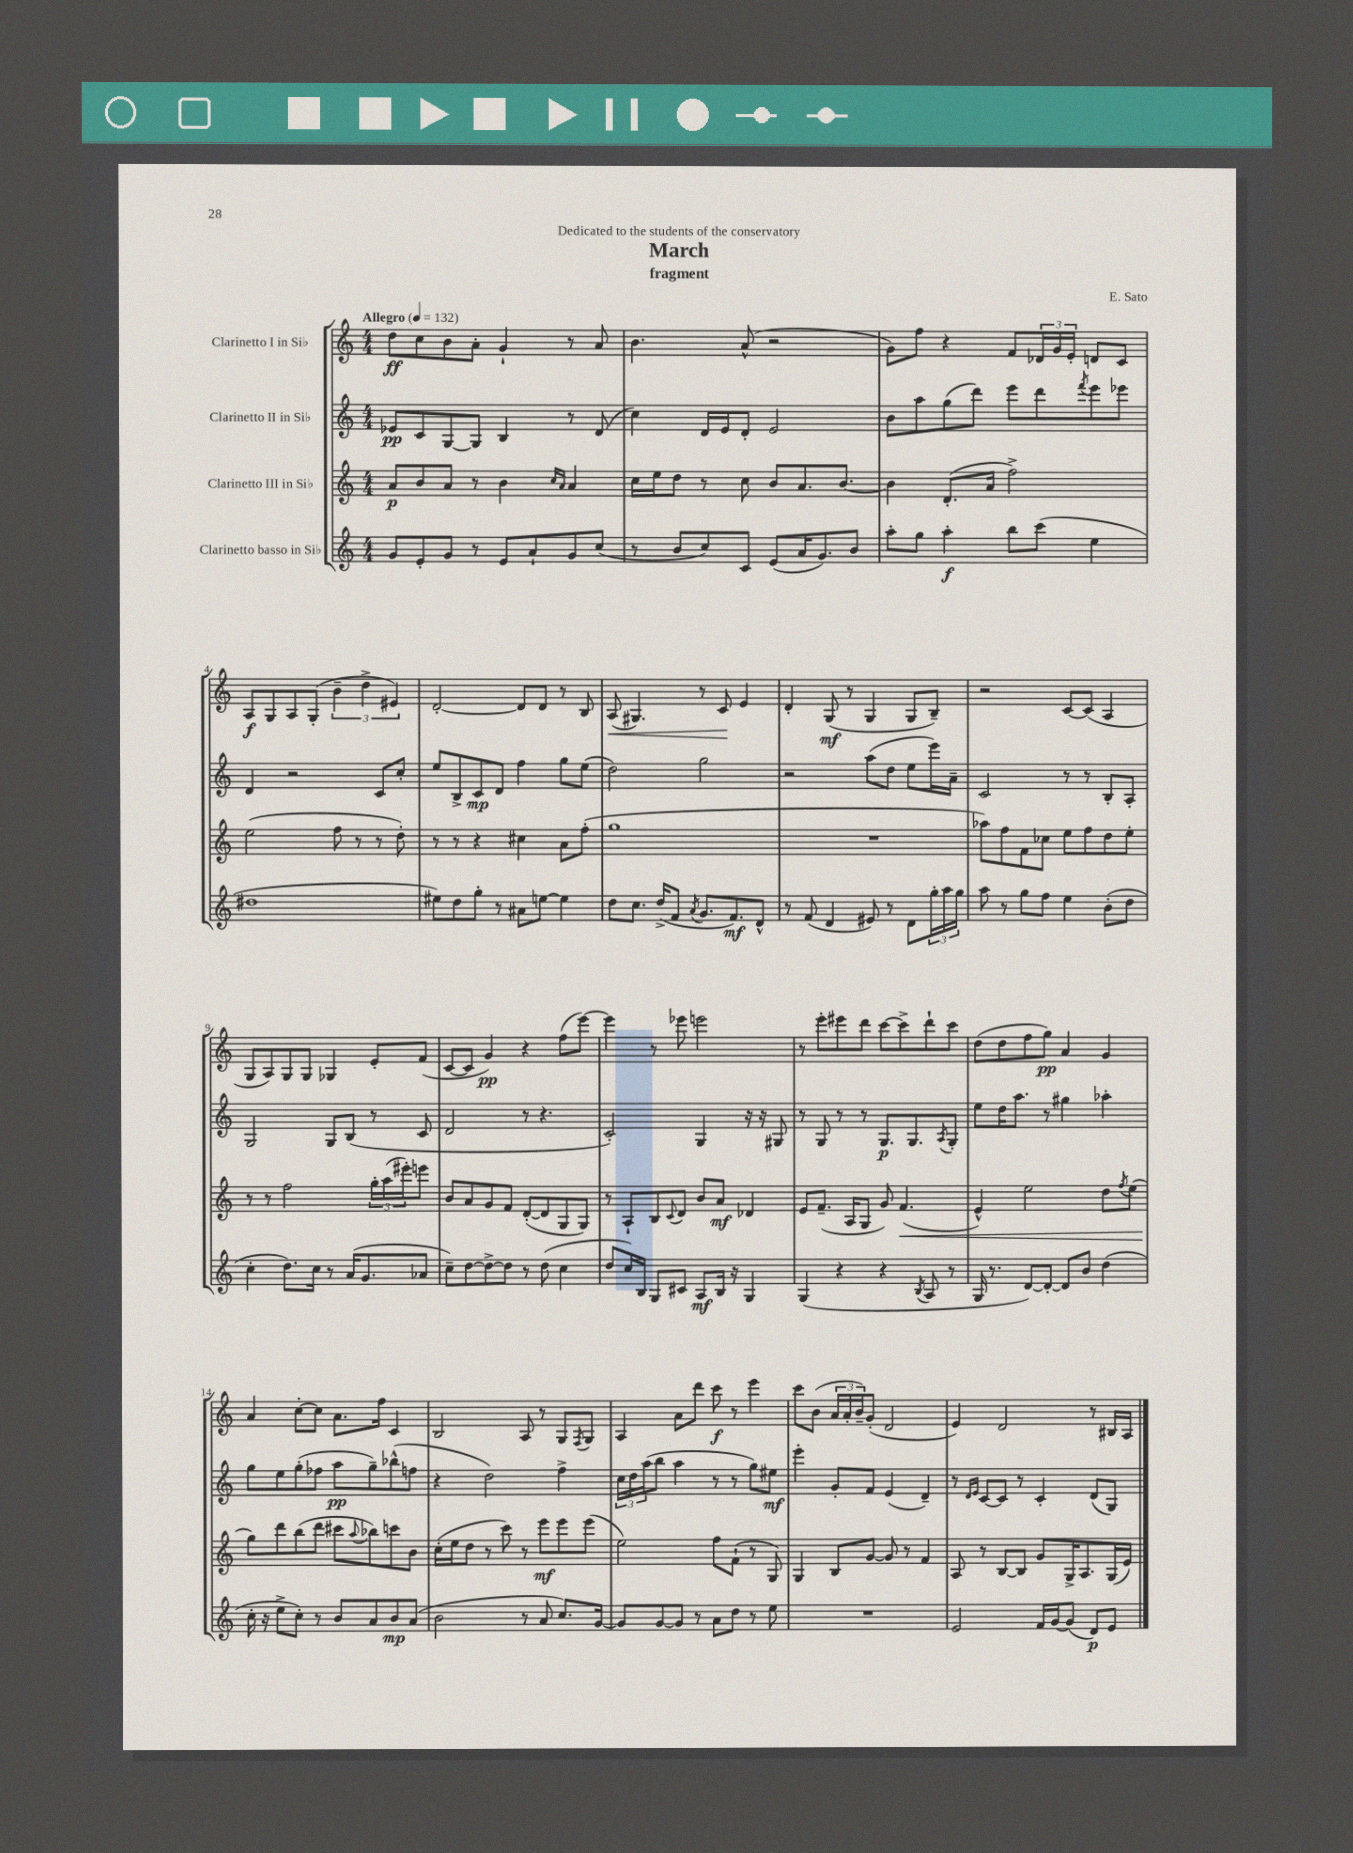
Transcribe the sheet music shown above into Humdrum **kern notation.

**kern	**dynam	**kern	**dynam	**kern	**dynam	**kern	**dynam
*part4	*part4	*part3	*part3	*part2	*part2	*part1	*part1
*staff4	*staff4	*staff3	*staff3	*staff2	*staff2	*staff1	*staff1
*I"Clarinetto basso in Si♭	*	*I"Clarinetto III in Si♭	*	*I"Clarinetto II in Si♭	*	*I"Clarinetto I in Si♭	*
*clefG2	*	*clefG2	*	*clefG2	*	*clefG2	*
*k[]	*	*k[]	*	*k[]	*	*k[]	*
*M4/4	*	*M4/4	*	*M4/4	*	*M4/4	*
*MM132	*	*MM132	*	*MM132	*	*MM132	*
=1	=1	=1	=1	=1	=1	=1	=1
!	!	!	!	!	!	!LO:TX:a:B:t=Allegro	!
8g/L	.	8a/L	p	8e-X/L	pp	8dd\L	ff
8e'/	.	8b/	.	8c/	.	8cc\	.
8g/J	.	8a/J	.	[8G/	.	8b\	.
8r	.	8r	.	8G/J]	.	8a'\J	.
8e/L	.	4b\	.	4B/	.	4g`/	.
8a`/	.	.	.	.	.	.	.
.	.	16qqcc/LL	.	.	.	.	.
.	.	16qqa/JJ	.	.	.	.	.
8g/	.	4a/	.	8r	.	8r	.
(8cc/J	.	.	.	(8d/	.	8a/	.
=2	=2	=2	=2	=2	=2	=2	=2
8r	.	16cc\LL	.	4cc\)	.	4.b\	.
.	.	16ee\J	.	.	.	.	.
8b/L	.	8dd\J	.	.	.	.	.
8cc/)	.	8r	.	16d/LL	.	.	.
.	.	.	.	16e/J	.	.	.
8c/J	.	8cc\	.	8d'/J	.	(8a^^/	.
(8e/L	.	8b/L	.	2e/	.	2r	.
16a/K	.	8.a/	.	.	.	.	.
8.g/)	.	.	.	.	.	.	.
.	.	[8.b/J	.	.	.	.	.
8b/J	.	.	.	.	.	.	.
=3	=3	=3	=3	=3	=3	=3	=3
8aa'\L	.	4b\]	.	8b\L	.	8g\L)	.
8gg\J	.	.	.	8aa\	.	8ff\J	.
4aa'\	f	(8.d'/L	.	(8gg\	.	4r	.
.	.	.	.	8ddd\J)	.	.	.
.	.	16a/Jk	.	.	.	.	.
8bb\L	.	2ff^\)	.	8eee\L	.	8f/L	.
(8ccc\J	.	.	.	8ddd\	.	24d-X/L	.
.	.	.	.	.	.	24g/	.
.	.	.	.	.	.	24e'/JJ	.
.	.	.	.	8qfff/	.	.	.
4ee\	.	.	.	8eee\	.	8dn/L	.
.	.	.	.	8eee-X\J	.	8c/J	.
!!LO:LB:g=z
=4	=4	=4	=4	=4	=4	=4	=4
1dd#X	.	(2ee\	.	4d/	.	8A/L	f
.	.	.	.	.	.	8G/	.
.	.	.	.	2r	.	8A/	.
.	.	.	.	.	.	(8G'/J	.
.	.	8ff\	.	.	.	6b~\	.
.	.	8r	.	.	.	.	.
.	.	.	.	.	.	6dd^\	.
.	.	8r	.	8c/L	.	.	.
.	.	.	.	.	.	6e#X/)	.
.	.	8dd'\)	.	8cc'/J	.	.	.
=5	=5	=5	=5	=5	=5	=5	=5
8ee#X\L)	.	8r	.	8ee/L	.	[2d'/	.
8dd\	.	8r	.	8B^/	.	.	.
8gg'\J	.	4r	.	8c/	mp	.	.
8r	.	.	.	8d/J	.	.	.
8a#X\L	.	4cc#X\	.	4ff\	.	8d/L]	.
[8een\J	.	.	.	.	.	8d/J	.
4ee\]	.	8a\L	.	8gg\L	.	8r	.
.	.	(8ff'\J	.	(8ee\J	.	8B/	.
=6	=6	=6	=6	=6	=6	=6	=6
!	!	!	!	!	!	!	!LO:HP:b
8dd\L	.	1gg	.	2dd\)	.	(8A/	<
8.cc\J	.	.	.	.	.	4.G#X/)	.
(16dd^/KL	.	.	.	.	.	.	.
8f/J	.	.	.	.	.	.	.
8qa/	.	.	.	.	.	.	.
8.g/L	.	.	.	2gg\	.	8r	.
.	.	.	.	.	.	8c/	.
8.f/)	mf	.	.	.	.	.	.
.	.	.	.	.	.	4e/	[
8d^^/J	.	.	.	.	.	.	.
=7	=7	=7	=7	=7	=7	=7	=7
8r	.	1r	.	2r	.	4d'/	.
(8f/	.	.	.	.	.	.	.
4d/	.	.	.	.	.	(8G/	mf
.	.	.	.	.	.	8r	.
8e#X/)	.	.	.	(8aa\L	.	4G/	.
8r	.	.	.	8dd\J	.	.	.
8d\L	.	.	.	8ee\L	.	8G/L	.
24gg'\L	.	.	.	16eee\L)	.	8B~/J)	.
24aa\	.	.	.	.	.	.	.
.	.	.	.	16a~\JJ	.	.	.
24gg\JJ	.	.	.	.	.	.	.
=8	=8	=8	=8	=8	=8	=8	=8
8aa\	.	8aa-X\L)	.	2c/	.	2r	.
8r	.	8ff\	.	.	.	.	.
8gg\L	.	8f\	.	.	.	.	.
8ff\J	.	8cc-X\J	.	.	.	.	.
4ee\	.	8ee\L	.	8r	.	[8c/L	.
.	.	8ff\	.	8r	.	(8c/J]	.
(8b'\L	.	8dd\	.	8B'/L	.	4A/	.
8dd\J	.	8ee'\J	.	8A'/J	.	.	.
!!LO:LB:g=z
=9	=9	=9	=9	=9	=9	=9	=9
4cc'\	.	8r	.	2G/	.	8G/L	.
.	.	8r	.	.	.	8A/)	.
8.dd\L)	.	2ff\	.	.	.	8G/	.
.	.	.	.	.	.	8G/J	.
16cc\Jk	.	.	.	.	.	.	.
8r	.	.	.	8G/L	.	4G-X/	.
(16a/KL	.	.	.	(8B/J	.	.	.
8.g/	.	.	.	.	.	.	.
.	.	24gg'\LL	.	8r	.	8e'/L	.
.	.	(24aa\	.	.	.	.	.
.	.	24eee#X'\J)	.	.	.	.	.
8a-X/J	.	8eeen\J	.	8c/	.	(8f/J	.
=10	=10	=10	=10	=10	=10	=10	=10
8cc~\L)	.	8b/L	.	2d/	.	[8c/L	.
[8dd\	.	8a/	.	.	.	8c/J]	.
8dd^\_	.	8g/	.	.	.	4g/)	pp
8dd\J]	.	8f/J	.	.	.	.	.
8r	.	([8d'/L	.	8r	.	4r	.
(8dd\	.	8d/]	.	4.r	.	.	.
4cc\	.	8G/	.	.	.	(8ff\L	.
.	.	8G/J)	.	.	.	[8eee\J)	.
=11	=11	=11	=11	=11	=11	=11	=11
8dd/L	.	8r	.	2c'/)	.	4eee\]	.
16cc/L)	.	8A`/L	.	.	.	.	.
16B/JJ	.	.	.	.	.	.	.
8G/L	.	8B/	.	.	.	8r	.
.	.	8qqc/	.	.	.	.	.
8c#X/J	.	8d/J	.	.	.	8eee-X\	.
8A/L	mf	8b/L	.	4G/	.	2eeen\	.
16B/Jk	.	8a/J	mf	.	.	.	.
16r	.	.	.	.	.	.	.
4G/	.	4d-X/	.	16r	.	.	.
.	.	.	.	16r	.	.	.
.	.	.	.	8G#X/	.	.	.
=12	=12	=12	=12	=12	=12	=12	=12
(4G/	.	8e/L	.	8r	.	8r	.
.	.	(8.f~/J	.	8G/	.	8eee'\L	.
4r	.	.	.	8r	.	8eee#X\	.
.	.	16A/KL	.	.	.	.	.
.	.	8G/J	.	8r	.	8ddd\J	.
4r	.	8g/)	.	8.G/L	p	[8ccc\L	.
!	!	!	!LO:HP:b	!	!	!	!
.	.	(4.f/	<	.	.	8ccc^\]	.
.	.	.	.	8.G/	.	.	.
8qB/	.	.	.	.	.	.	.
8A/	.	.	.	.	.	8ddd`\	.
.	.	.	.	8qA/	.	.	.
8r	.	.	.	8G'/J	.	8ccc\J	.
=13	=13	=13	=13	=13	=13	=13	=13
16G/	.	4e^^/)	.	8ee\L	.	(8dd\L	.
8.r	.	.	.	.	.	.	.
.	.	.	.	16dd\K	.	8dd\	.
.	.	.	.	8.aa\J	.	.	.
[8d/L)	.	2ee\	.	.	.	8ff\	.
8d'/J_	.	.	.	8r	.	8gg\J)	pp
8d/L]	.	.	.	4gg#X\	.	4a/	.
8b/J	.	.	.	.	.	.	.
(4dd\	.	8dd\L	.	4aa-X'\	.	4g/	.
.	.	8qff/	.	.	.	.	.
.	.	(8ee\J	.	.	.	.	.
!!LO:LB:g=z
=14	=14	=14	=14	=14	=14	=14	=14
16cc'\	.	8gg\L)	.	8gg\L	.	4a/	.
16r	.	.	.	.	.	.	.
8ee^\L	.	8ddd\	[	8ee\	.	.	.
8cc'\J)	.	(8bb\	.	(8gg'\	.	[8cc'\L	.
8r	.	8ddd\J	.	8ff-X\J	.	8cc\J]	.
8b/L	.	8ccc#X\L	.	8aa\L	pp	8.a\L	.
.	.	8qqaa/	.	.	.	.	.
8a/	.	8bb-X\)	.	8gg~\)	.	.	.
.	.	.	.	.	.	16ff\Jk	.
8b/	mp	8cccn\	.	(8bb-X^^\	.	4c/	.
(8a/J	.	8b\J	.	8ffn\J	.	.	.
=15	=15	=15	=15	=15	=15	=15	=15
2b\	.	(16cc'\LL	.	4r	.	2B/	.
.	.	16ee\J	.	.	.	.	.
.	.	8dd\J	.	.	.	.	.
.	.	8r	.	2dd\)	.	.	.
.	.	8ccc\)	.	.	.	.	.
8r	.	8r	.	.	.	8A/	.
8a/	.	8eee\L	mf	.	.	8r	.
8.cc/L)	.	8eee\	.	4ff^\	.	8G/L	.
.	.	.	.	.	.	8qF/	.
.	.	(8eee\J	.	.	.	8G/J	.
[16g/Jk	.	.	.	.	.	.	.
=16	=16	=16	=16	=16	=16	=16	=16
8g/L]	.	2ee\)	.	24cc\LL	.	4A/	.
.	.	.	.	24dd\	.	.	.
.	.	.	.	(24aa\J	.	.	.
[8g/	.	.	.	8bb\J	.	.	.
8g/J]	.	.	.	4aa\	.	8a\L	.
8r	.	.	.	.	.	8ddd\J	.
8a\L	.	8ff\L	.	8r	.	8ccc\	f
8dd\J	.	(8f`\J	.	8r	.	8r	.
8r	.	8r	.	8gg\L)	.	4eee\	.
8ee\	.	8G/)	.	8ee#X\J	mf	.	.
=17	=17	=17	=17	=17	=17	=17	=17
1r	.	4G/	.	4eee'\	.	8ccc\L	.
.	.	.	.	.	.	(8b\J	.
.	.	8B/L	.	8g'/L	.	24a/LL	.
.	.	.	.	.	.	24a'/	.
.	.	.	.	.	.	24b~/J)	.
.	.	[8g/J	.	8f/J	.	(8g'/J	.
.	.	8g/]	.	(4e/	.	2d/	.
.	.	8r	.	.	.	.	.
.	.	4f/	.	4d~/)	.	.	.
=18	=18	=18	=18	=18	=18	=18	=18
2e/	.	8A/	.	8r	.	4e/)	.
.	.	.	.	16qqd/LL	.	.	.
.	.	.	.	16qqe/JJ	.	.	.
.	.	8r	.	[8c/L	.	.	.
.	.	[8B/L	.	8c/J]	.	2d/	.
.	.	8B/J]	.	8r	.	.	.
16f/LL	.	8g/L	.	4c'/	.	.	.
[16g/J	.	.	.	.	.	.	.
(8g/J]	.	16G^/K	.	.	.	.	.
.	.	8.A/	.	.	.	.	.
8d/L)	p	.	.	(8d/L	.	8r	.
8e/J	.	(16G/L	.	8G/J)	.	16B#X/LL	.
.	.	16e/JJ)	.	.	.	16A/JJ	.
==	==	==	==	==	==	==	==
*-	*-	*-	*-	*-	*-	*-	*-
